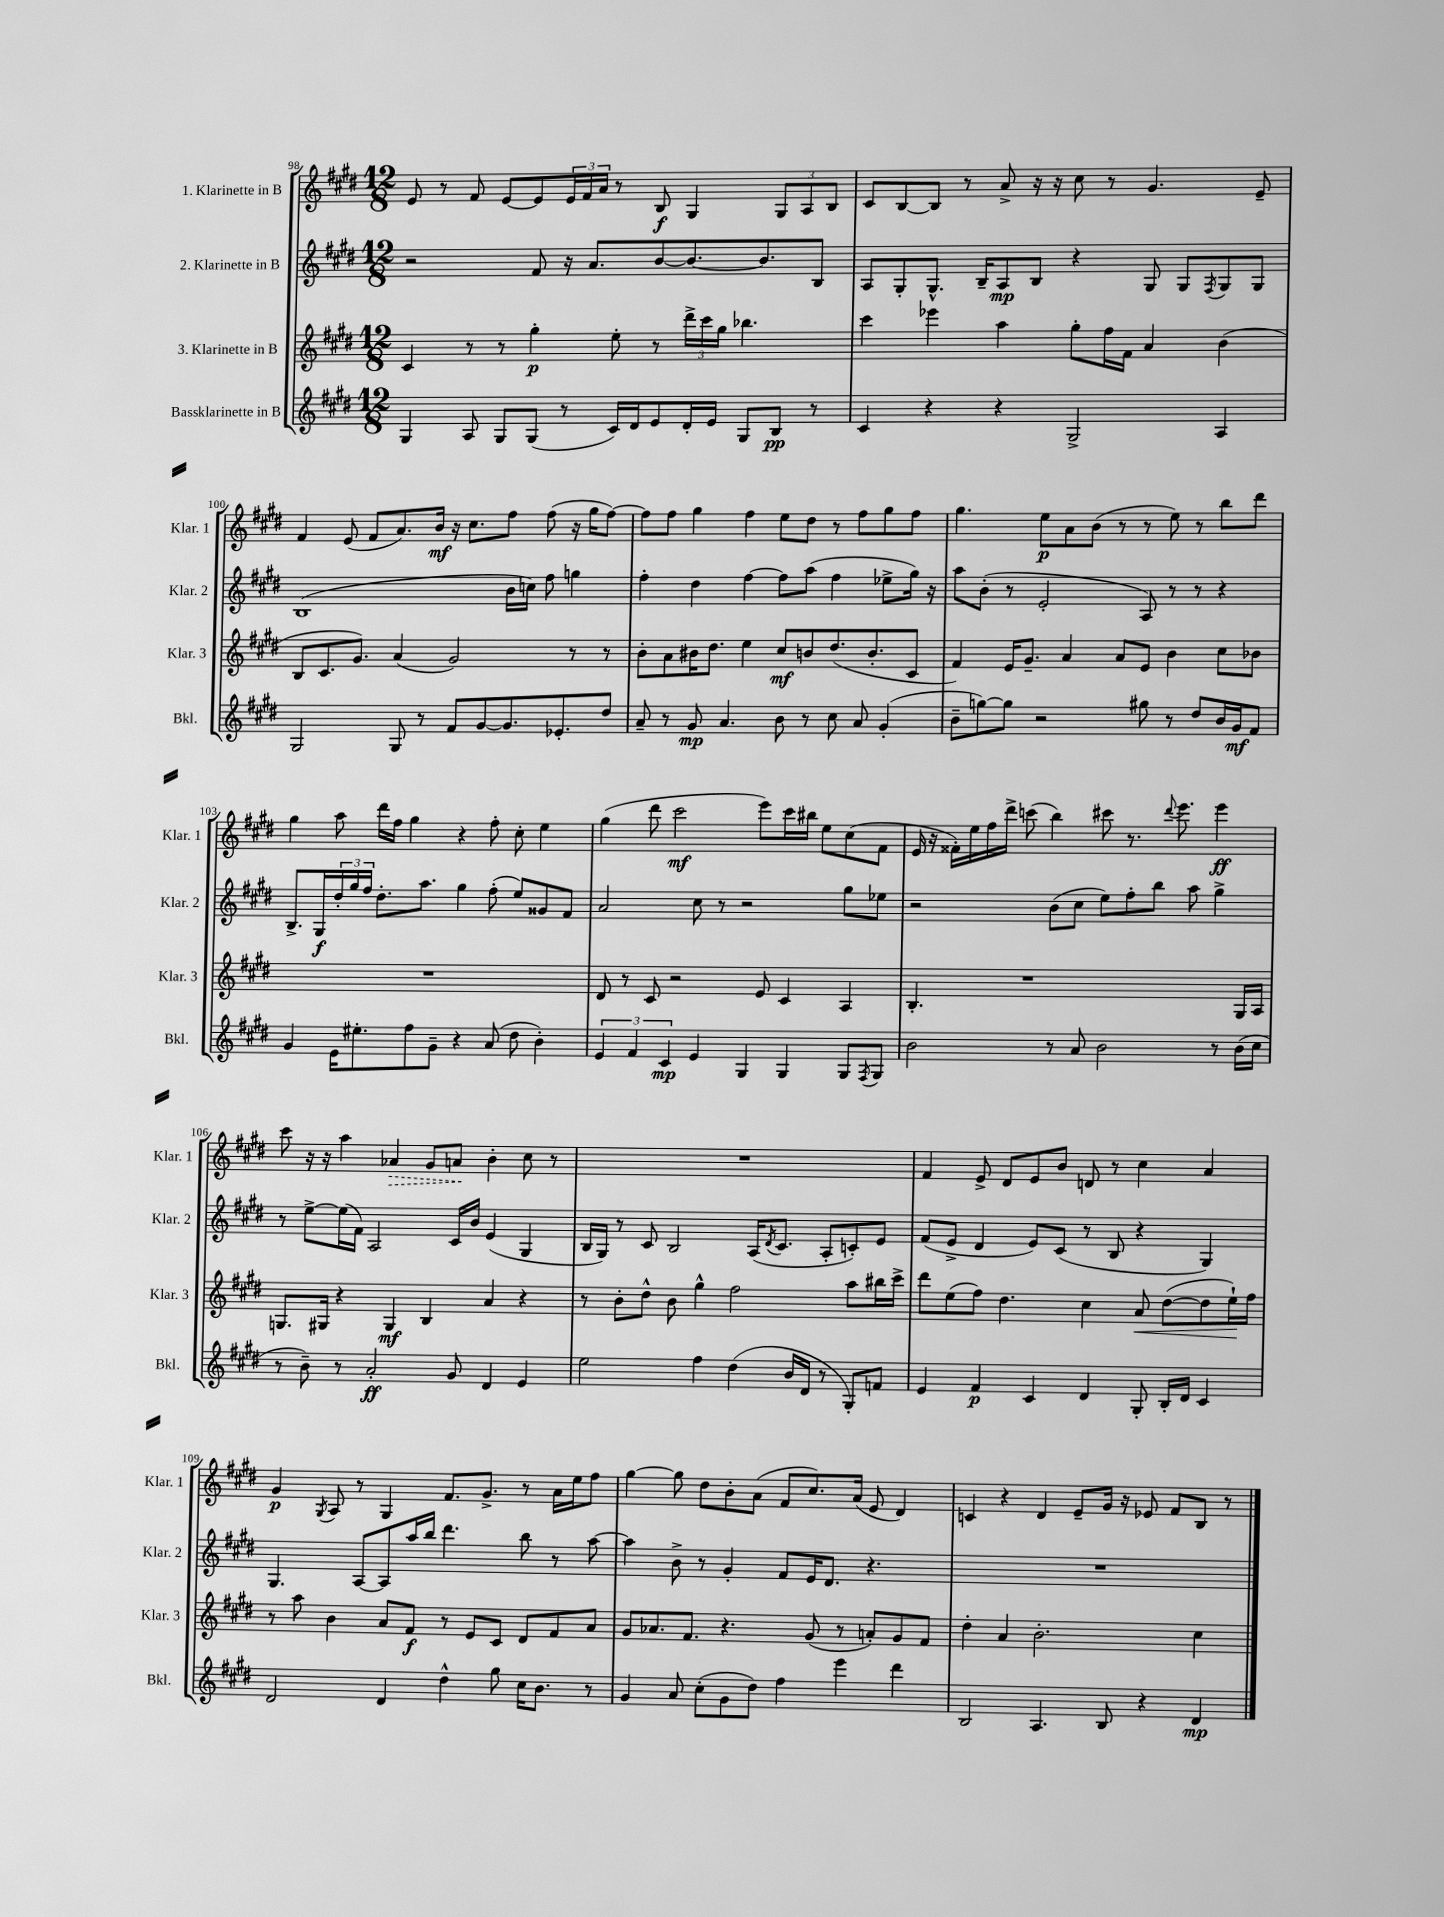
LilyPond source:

<<
\new StaffGroup <<
\new Staff = "s0" \with { instrumentName = "1. Klarinette in B" shortInstrumentName = "Klar. 1" } {
    \clef treble \key e \major \numericTimeSignature \time 12/8
    e'8 r8 fis'8 e'8~ e'8 \tuplet 3/2 { e'16 fis'16 a'16 } r8 b8\f gis4 \tuplet 3/2 { gis8 a8 b8 } |
    cis'8 b8~ b8 r8 a'8-> r16 r16 cis''8 r8 gis'4. e'8-- |
    fis'4 e'8( fis'8 a'8.) b'16\mf r16 cis''8. fis''8 fis''8( r16 gis''16 fis''8~) |
    fis''8 fis''8 gis''4 fis''4 e''8 dis''8 r8 fis''8 gis''8 fis''8 |
    gis''4. e''8\p a'8 b'8( r8 r8 e''8) r8 b''8 dis'''8 |
    gis''4 a''8 dis'''16 fis''16 gis''4 r4 fis''8-. cis''8-. e''4 |
    gis''4( dis'''8 cis'''2\mf e'''8) cis'''16 bis''16 e''8 cis''8( fis'8 |
    e'16 r16 fisis'16-.) e''16 fis''16 dis'''16-> c'''8( b''4) cis'''8 r8. \appoggiatura { dis'''8 } e'''8. e'''4\ff |
    cis'''8 r16 r16 a''4 \once \override Hairpin.style = #'dashed-line aes'4\> gis'8 a'8\! b'4-. cis''8 r8 |
    R1. |
    fis'4 e'8-> dis'8 e'8 b'8 d'8 r8 cis''4 a'4 |
    gis'4\p \acciaccatura { gis8 } a8 r8 gis4 fis'8. gis'8.-> r8 a'16 e''16 fis''8 |
    gis''4~ gis''8 dis''8 b'8-. a'8( fis'8 cis''8.) a'16( e'8 dis'4) |
    c'4 r4 dis'4 e'8-- gis'16 r16 ees'8 fis'8 b8 r8 \bar "|." |
}
\new Staff = "s1" \with { instrumentName = "2. Klarinette in B" shortInstrumentName = "Klar. 2" } {
    \clef treble \key e \major \numericTimeSignature \time 12/8
    r2 fis'8 r16 a'8. b'8~ b'8.~ b'8. b8 |
    a8 gis8-. gis8.-^ b16-- a8\mp b8 r4 gis8 gis8 \acciaccatura { fis8 } gis8 gis8 |
    b1( b'16 c''16) fis''8 g''4 |
    fis''4-. dis''4 fis''4~ fis''8 a''8( fis''4 ees''8-> gis''16) r16 |
    a''8 b'8-.( r8 e'2-. a8) r8 r8 r4 |
    b8.-> gis16\f \tuplet 3/2 { dis''16-. gis''16 fis''16 } dis''8.-. a''8. gis''4 fis''8-.( e''8) gisis'8 fis'8 |
    a'2 cis''8 r8 r2 gis''8 ees''8 |
    r2 b'8( cis''8 e''8) fis''8-. b''8 a''8 gis''4-> |
    r8 e''8~-> e''16( fis'16) a2 cis'16 b'16 e'4( gis4 |
    b16 gis16) r8 cis'8 b2 a16( \acciaccatura { dis'8 } cis'8. a8-. c'8-.) e'8 |
    fis'8( e'8-> dis'4 e'8) cis'8( r8 b8 r4 gis4) |
    gis4. a8~ a8 a''16 b''16 dis'''4. b''8 r8 a''8~ |
    a''4 b'8-> r8 gis'4-. fis'8 e'16 dis'8. r4. |
    R1. \bar "|." |
}
\new Staff = "s2" \with { instrumentName = "3. Klarinette in B" shortInstrumentName = "Klar. 3" } {
    \clef treble \key e \major \numericTimeSignature \time 12/8
    cis'4 r8 r8 gis''4-.\p e''8-. r8 \tuplet 3/2 { dis'''16-> cis'''16 gis''16 } bes''4. |
    cis'''4 ees'''4 a''4 gis''8-. fis''16 fis'16 a'4 b'4( |
    b8 cis'8. gis'8.) a'4( gis'2) r8 r8 |
    b'8-. a'8 bis'16 dis''8. e''4 cis''8\mf b'8 dis''8.( b'8.-. cis'8 |
    fis'4) e'16 gis'8.-- a'4 a'8 e'8 b'4 cis''8 bes'8 |
    R1. |
    dis'8 r8 cis'8 r2 e'8 cis'4 a4 |
    b4.-. r1 gis16 a16 |
    g8. gis16 r4 gis4\mf b4 a'4 r4 |
    r8 b'8-. dis''8-^ b'8 gis''4-^ fis''2 a''8 bis''16 cis'''16-> |
    dis'''8 e''8( fis''8) dis''4. cis''4 a'8\< dis''8~( dis''8 e''16-!\!) fis''16 |
    r8 a''8 b'4 a'8 fis'8\f r8 e'8 cis'8 dis'8 fis'8 a'8 |
    gis'8 aes'8. fis'8. r4. gis'8( r8 a'8-.) gis'8 fis'8 |
    dis''4-. a'4 b'2.-. cis''4 \bar "|." |
}
\new Staff = "s3" \with { instrumentName = "Bassklarinette in B" shortInstrumentName = "Bkl." } {
    \clef treble \key e \major \numericTimeSignature \time 12/8
    gis4 a8 gis8 gis8( r8 cis'16) dis'16 e'8 dis'16-. e'16 gis8 b8\pp r8 |
    cis'4 r4 r4 gis2-> a4 |
    gis2 gis8 r8 fis'8 gis'8~ gis'8. ees'8.-. dis''8 |
    a'8-- r8 gis'8\mp a'4. b'8 r8 cis''8 a'8 gis'4-.( |
    b'8-- g''8~) g''8 r2 gis''8 r8 dis''8 b'16 gis'16\mf fis'8 |
    gis'4 e'16 eis''8.-. fis''8 gis'8-- r4 a'8( dis''8 b'4-.) |
    \tuplet 3/2 { e'4 fis'4 cis'4\mp } e'4 gis4 gis4 gis8 \acciaccatura { fis8 } gis8 |
    b'2 r8 a'8 b'2 r8 b'16( cis''16 |
    r8 b'8--) r8 a'2-.\ff gis'8 dis'4 e'4 |
    e''2 fis''4 dis''4( b'16 dis'16 r8 gis8-.) f'8 |
    e'4 fis'4\p cis'4 dis'4 gis8-. b16-. dis'16 cis'4 |
    dis'2 dis'4 dis''4-^ gis''8 cis''16 b'8. r8 |
    gis'4 a'8 cis''8-.( gis'8 dis''8) fis''4 e'''4 dis'''4 |
    b2 a4. b8 r4 dis'4\mp \bar "|." |
}
>>
>>
\layout { \context { \Score currentBarNumber = #98 } }
